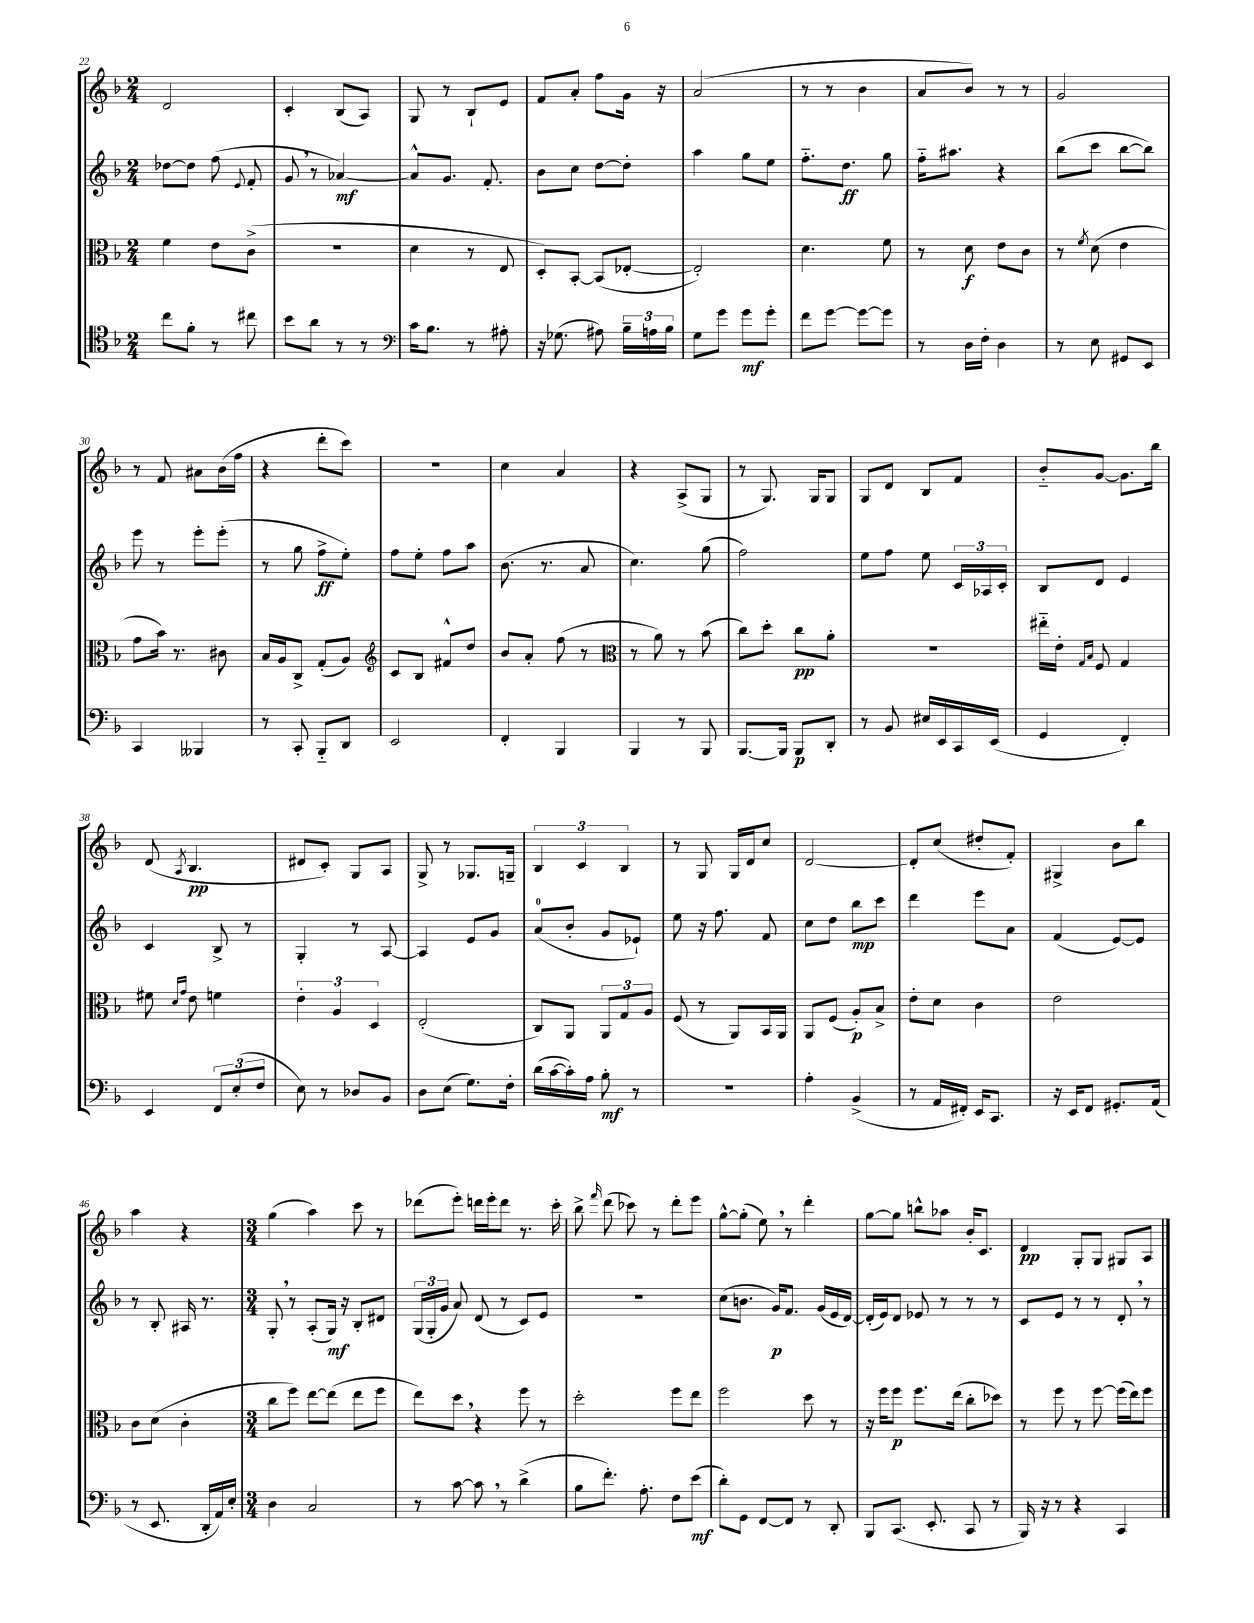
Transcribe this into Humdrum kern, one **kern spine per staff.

**kern	**dynam	**kern	**dynam	**kern	**dynam	**kern	**dynam
*part4	*part4	*part3	*part3	*part2	*part2	*part1	*part1
*staff4	*staff4	*staff3	*staff3	*staff2	*staff2	*staff1	*staff1
*clefC4	*	*clefC3	*	*clefG2	*	*clefG2	*
*k[b-]	*	*k[b-]	*	*k[b-]	*	*k[b-]	*
*M2/4	*	*M2/4	*	*M2/4	*	*M2/4	*
=22	=22	=22	=22	=22	=22	=22	=22
8cc\L	.	4f\	.	[8dd-X\L	.	2d/	.
8f'\J	.	.	.	8dd-\J]	.	.	.
8r	.	8e\L	.	(8ff\	.	.	.
.	.	.	.	8qqe/	.	.	.
8cc#X\	.	(8c^\J	.	8f'/	.	.	.
=23	=23	=23	=23	=23	=23	=23	=23
8b-\L	.	2r	.	8g,/	.	4c'/	.
8a\J	.	.	.	8r	.	.	.
8r	.	.	.	[4a-X/)	mf	(8B-/L	.
8r	.	.	.	.	.	8A/J)	.
=24	=24	=24	=24	=24	=24	=24	=24
*clefF4	*	*	*	*	*	*	*
16c\KL	.	4d\	.	8a-^^/L]	.	8G/	.
8.B-\J	.	.	.	.	.	.	.
.	.	.	.	8.g/J	.	8r	.
8r	.	8r	.	.	.	8B-`/L	.
.	.	.	.	8.f'/	.	.	.
8A#X'\	.	8E/	.	.	.	8e/J	.
=25	=25	=25	=25	=25	=25	=25	=25
16r	.	8D'/L)	.	8b-\L	.	8f/L	.
(8.G-X\	.	.	.	.	.	.	.
.	.	[8BB-'/J	.	8cc\J	.	8a'/J	.
8A#X\)	.	(8BB-/L]	.	[8dd\L	.	8ff\L	.
24B-~\LL	.	[8E-X'/J	.	8dd'\J]	.	16g\Jk	.
24An\	.	.	.	.	.	.	.
.	.	.	.	.	.	16r	.
24B-\JJ	.	.	.	.	.	.	.
=26	=26	=26	=26	=26	=26	=26	=26
8G\L	.	2E-'/])	.	4aa\	.	(2a/	.
8g\J	.	.	.	.	.	.	.
8g\L	mf	.	.	8gg\L	.	.	.
8g'\J	.	.	.	8ee\J	.	.	.
=27	=27	=27	=27	=27	=27	=27	=27
8f\L	.	4.d\	.	8.ff\L	.	8r	.
[8g\J	.	.	.	.	.	8r	.
.	.	.	.	8.dd\J	ff	.	.
8g\L_	.	.	.	.	.	4b-\	.
8g\J]	.	8f\	.	8gg\	.	.	.
=28	=28	=28	=28	=28	=28	=28	=28
8r	.	8r	.	16ff\KL	.	8a/L	.
.	.	.	.	8.aa#X\J	.	.	.
16D\LL	.	8d\	f	.	.	8b-/J)	.
16F'\JJ	.	.	.	.	.	.	.
4D\	.	8e\L	.	4r	.	8r	.
.	.	8c\J	.	.	.	8r	.
=29	=29	=29	=29	=29	=29	=29	=29
8r	.	8r	.	(8bb-\L	.	2g/	.
.	.	8qf/	.	.	.	.	.
8E\	.	(8d\	.	8ccc\J	.	.	.
8GG#X/L	.	4e\	.	[8bb-\L	.	.	.
8EE/J	.	.	.	8bb-\J])	.	.	.
!!LO:LB:g=z
=30	=30	=30	=30	=30	=30	=30	=30
4CC/	.	8g\L	.	8eee\	.	8r	.
.	.	16b-\Jk)	.	8r	.	8f/	.
.	.	8.r	.	.	.	.	.
4BBB--X/	.	.	.	8eee'\L	.	8a#X\L	.
.	.	8c#X\	.	(8eee'\J	.	(16b-\L	.
.	.	.	.	.	.	16ff\JJ	.
=31	=31	=31	=31	=31	=31	=31	=31
8r	.	16B-/LL	.	8r	.	4r	.
.	.	16A/J	.	.	.	.	.
8CC'/	.	8C^/J	.	8gg\	.	.	.
8BBB-/L	.	(8G'/L	.	8ff^\L	ff	8ddd'\L	.
8DD/J	.	8A/J)	.	8ee'\J)	.	8ccc\J)	.
=32	=32	=32	=32	=32	=32	=32	=32
*	*	*clefG2	*	*	*	*	*
2EE/	.	8c/L	.	8ff\L	.	2r	.
.	.	8B-/J	.	8ee'\J	.	.	.
.	.	8f#X^^/L	.	8ff\L	.	.	.
.	.	8dd/J	.	8aa\J	.	.	.
=33	=33	=33	=33	=33	=33	=33	=33
4FF'/	.	8b-/L	.	(8.b-\	.	4cc\	.
.	.	8a'/J	.	.	.	.	.
.	.	.	.	8.r	.	.	.
4BBB-/	.	(8ff\	.	.	.	4a/	.
.	.	8r	.	8a/	.	.	.
=34	=34	=34	=34	=34	=34	=34	=34
*	*	*clefC3	*	*	*	*	*
4BBB-/	.	8r	.	4.cc\)	.	4r	.
.	.	8a\)	.	.	.	.	.
8r	.	8r	.	.	.	(8A^/L	.
8BBB-/	.	(8b-\	.	(8gg\	.	8G/J	.
=35	=35	=35	=35	=35	=35	=35	=35
[8.BBB-/L	.	8cc\L)	.	2ff\)	.	8r	.
.	.	8dd'\J	.	.	.	8.G/)	.
16BBB-/Jk]	.	.	.	.	.	.	.
8BBB-/L	p	8cc\L	pp	.	.	.	.
.	.	.	.	.	.	16G/KL	.
8DD'/J	.	8a'\J	.	.	.	8G/J	.
=36	=36	=36	=36	=36	=36	=36	=36
8r	.	2r	.	8ee\L	.	8G/L	.
8BB-/	.	.	.	8ff\J	.	8d/J	.
16E#X/LL	.	.	.	8ee\	.	8B-/L	.
16EE/	.	.	.	.	.	.	.
16CC/	.	.	.	24c/LL	.	8f/J	.
.	.	.	.	24A-X/	.	.	.
(16EE/JJ	.	.	.	.	.	.	.
.	.	.	.	24c'/JJ	.	.	.
=37	=37	=37	=37	=37	=37	=37	=37
4GG/	.	16ee#X\LL	.	8B-/L	.	8b-/L	.
.	.	16e'\JJ	.	.	.	.	.
.	.	16qqG/LL	.	.	.	.	.
.	.	16qqB-/JJ	.	.	.	.	.
.	.	8F/	.	8d/J	.	[8g/J	.
4FF'/)	.	4G/	.	4e/	.	8.g\L]	.
.	.	.	.	.	.	16bb-\Jk	.
!!LO:LB:g=z
=38	=38	=38	=38	=38	=38	=38	=38
4EE/	.	8f#X\	.	4c/	.	(8d/	.
.	.	16qqd/LL	.	.	.	.	.
.	.	16qqg/JJ	.	.	.	8qA/	.
.	.	8e\	.	.	.	4.B-/	pp
12FF/L	.	4fn\	.	8B-^/	.	.	.
(12E'/	.	.	.	.	.	.	.
.	.	.	.	8r	.	.	.
12F/J	.	.	.	.	.	.	.
=39	=39	=39	=39	=39	=39	=39	=39
8E\)	.	6e'\	.	4G'/	.	8d#X/L	.
8r	.	.	.	.	.	8c'/J)	.
.	.	6A/	.	.	.	.	.
8D-X/L	.	.	.	8r	.	8G/L	.
.	.	6D/	.	.	.	.	.
8BB-/J	.	.	.	[8A/	.	8A/J	.
=40	=40	=40	=40	=40	=40	=40	=40
8D\L	.	(2E'/	.	4A/]	.	8G^/	.
(8E\J	.	.	.	.	.	8r	.
8.G\L)	.	.	.	8e/L	.	8.G-X/L	.
.	.	.	.	8g/J	.	.	.
16F'\Jk	.	.	.	.	.	16Gn~/Jk	.
=41	=41	=41	=41	=41	=41	=41	=41
(16d\LL	.	8C/L)	.	(8a/L	.	6B-/	.
[16c\	.	.	.	.	.	.	.
16c'\])	.	8AA/J	.	8b-'/J	.	.	.
.	.	.	.	.	.	6c/	.
16A\JJ	.	.	.	.	.	.	.
8B-'\	mf	12AA/L	.	8g/L	.	.	.
.	.	12G/	.	.	.	6B-/	.
8r	.	.	.	8e-X`/J)	.	.	.
.	.	12A/J	.	.	.	.	.
=42	=42	=42	=42	=42	=42	=42	=42
2r	.	(8F/	.	8ee\	.	8r	.
.	.	8r	.	16r	.	8G/	.
.	.	.	.	8.ff\	.	.	.
.	.	8AA/L)	.	.	.	16G/LL	.
.	.	.	.	.	.	16d/J	.
.	.	16BB-/L	.	8f/	.	8cc/J	.
.	.	16AA/JJ	.	.	.	.	.
=43	=43	=43	=43	=43	=43	=43	=43
4A'\	.	8AA/L	.	8cc\L	.	[2d/	.
.	.	(8F/J	.	8dd\J	.	.	.
(4BB-^/	.	8A'/L)	p	8bb-\L	mp	.	.
.	.	8B-^/J	.	8ccc\J	.	.	.
=44	=44	=44	=44	=44	=44	=44	=44
8r	.	8e'\L	.	4ddd\	.	8d'/L]	.
16AA/LL	.	8d\J	.	.	.	(8cc/J	.
16FF#X'/JJ)	.	.	.	.	.	.	.
16EE/KL	.	4c\	.	8eee\L	.	8dd#X'/L	.
8.CC/J	.	.	.	.	.	.	.
.	.	.	.	8a\J	.	8f'/J)	.
=45	=45	=45	=45	=45	=45	=45	=45
16r	.	2e\	.	(4f/	.	4G#X^/	.
16EE/KL	.	.	.	.	.	.	.
8FF/J	.	.	.	.	.	.	.
8.GG#X'/L	.	.	.	[8e/L)	.	8b-\L	.
.	.	.	.	8e/J]	.	8bb-\J	.
(16AA/Jk	.	.	.	.	.	.	.
!!LO:LB:g=z
=46	=46	=46	=46	=46	=46	=46	=46
8r	.	8c\L	.	8r	.	4aa\	.
8.EE/	.	(8d\J	.	8B-'/	.	.	.
.	.	4c'\	.	16A#X/	.	4r	.
16DD'/LL	.	.	.	8.r	.	.	.
16AA/)	.	.	.	.	.	.	.
16E'/JJ	.	.	.	.	.	.	.
=47	=47	=47	=47	=47	=47	=47	=47
*M3/4	*	*M3/4	*	*M3/4	*	*M3/4	*
4D\	.	8cc\L	.	8G',/	.	(4gg\	.
.	.	8ff\J)	.	8r	.	.	.
2C/	.	[8ee\L	.	(8A'/L	.	4aa\)	.
.	.	(8ee\J]	.	16G/Jk)	mf	.	.
.	.	.	.	16r	.	.	.
.	.	8ee\L	.	8B-'/L	.	8ccc\	.
.	.	8ff\J	.	8d#X/J	.	8r	.
=48	=48	=48	=48	=48	=48	=48	=48
8r	.	8ee\L)	.	(24G/LL	.	(8ddd-X\L	.
.	.	.	.	24G'/	.	.	.
.	.	.	.	24g/JJ	.	.	.
[8c\	.	8dd,\J	.	8a/)	.	8eee'\J)	.
8c,\]	.	4r	.	(8d/	.	16dddn\LL	.
.	.	.	.	.	.	16eee'\J	.
8r	.	.	.	8r	.	8ddd\J	.
(4d^\	.	8ff\	.	8c/L)	.	8.r	.
.	.	8r	.	8e/J	.	.	.
.	.	.	.	.	.	16ccc'\	.
=49	=49	=49	=49	=49	=49	=49	=49
8B-\L	.	2dd'\	.	2.r	.	8bb-^\	.
.	.	.	.	.	.	16qqfff/	.
8.f'\J)	.	.	.	.	.	(8ddd\	.
.	.	.	.	.	.	8ccc-X\)	.
8.A'\	.	.	.	.	.	.	.
.	.	.	.	.	.	8r	.
8F\L	.	8ff\L	.	.	.	8ddd'\L	.
(8e\J	mf	8ee\J	.	.	.	8eee\J	.
=50	=50	=50	=50	=50	=50	=50	=50
8d'\L)	.	2ff\	.	(8cc\L	.	[8gg^^\L	.
8GG\J	.	.	.	8.bn\J	.	(8gg'\J]	.
[8FF/L	.	.	.	.	.	8ee,\)	.
.	.	.	.	16g/KL)	p	.	.
8FF/J]	.	.	.	8.f/J	.	8r	.
8r	.	8dd\	.	.	.	4ddd'\	.
.	.	.	.	(16g/LL	.	.	.
8DD'/	.	8r	.	16e/	.	.	.
.	.	.	.	[16d/JJ)	.	.	.
=51	=51	=51	=51	=51	=51	=51	=51
8BBB-/L	.	16r	.	(16d'/LL]	.	[8gg\L	.
.	.	16ff\KL	.	16e/J)	.	.	.
(8.CC/J	.	8ff\J	p	8d/J	.	8gg\J]	.
.	.	8.ff\L	.	8e-X/	.	8bbn^^\L	.
8.EE'/	.	.	.	.	.	.	.
.	.	.	.	8r	.	8aa-X\J	.
.	.	(16ee\Jk	.	.	.	.	.
8CC/	.	8cc'\L	.	8r	.	16b-'/KL	.
.	.	.	.	.	.	8.c/J	.
8r	.	8dd-X\J)	.	8r	.	.	.
=52	=52	=52	=52	=52	=52	=52	=52
16BBB-/)	.	8r	.	8c/L	.	4d/	pp
16r	.	.	.	.	.	.	.
8r	.	8ff\	.	8e/J	.	.	.
4r	.	8r	.	8r	.	8G'/L	.
.	.	[8ff\	.	8r	.	8G/J	.
4CC/	.	(16ff\LL]	.	8d',/	.	8G#X/L	.
.	.	16ee\J)	.	.	.	.	.
.	.	8ff\J	.	8r	.	8A/J	.
==	==	==	==	==	==	==	==
*-	*-	*-	*-	*-	*-	*-	*-
